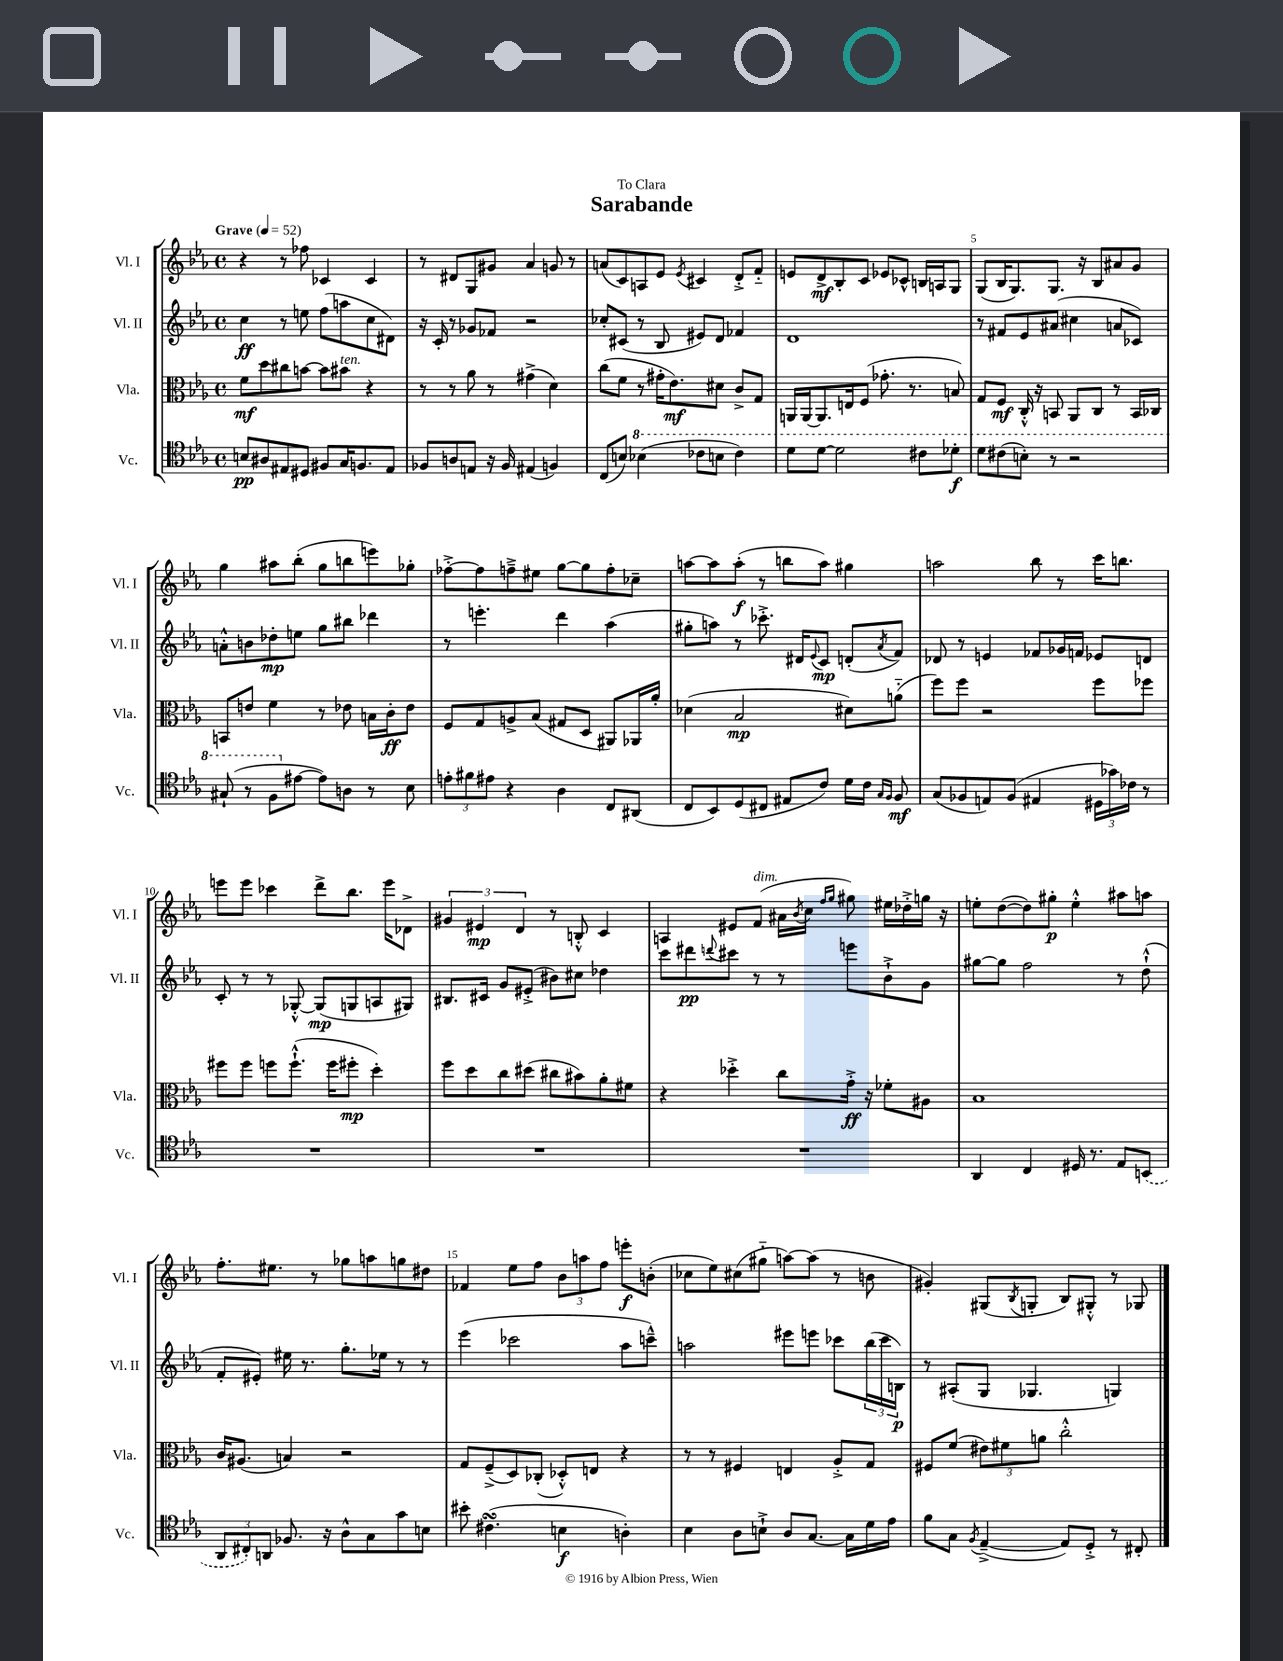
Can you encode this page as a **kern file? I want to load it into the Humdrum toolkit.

**kern	**kern	**kern	**kern
*staff4	*staff3	*staff2	*staff1
*clefC4	*clefC3	*clefG2	*clefG2
*k[b-e-a-]	*k[b-e-a-]	*k[b-e-a-]	*k[b-e-a-]
*M4/4	*M4/4	*M4/4	*M4/4
*met(c)	*met(c)	*met(c)	*met(c)
*MM52	*MM52	*MM52	*MM52
8B	8f	4cc	4r
8A#	8dd	.	.
8E#	8cc#	8r	8r
8D#	[8b	8ee	8ff-
8F#	8b]	(8ff	4c-
16G	8b#	8aa	.
8.F	.	.	.
.	4r	8cc	4c-
8E#	.	8d#)	.
=	=	=	=
8F-	8r	16r	8r
.	.	16c'	.
8A	8r	8r	8d#
8E	8a-	8g-	8G
16r	8r	8f-	8g#
16F-	.	.	.
(4E#	(4g#^	2r	4a-
4F)	4d)	.	8g
.	.	.	8r
=	=	=	=
(8C	(8cc	8cc-'	(8a
8B)	8f	(8c#	8c)
(4b-	8r	8r	8A
.	16g#'	8B-	8e-
.	8.e-)	.	.
.	.	.	8qe-
8cc-	.	8e#)	4c#
8b	8d#	8d	.
4cc-)	8c^	4f-	8d'^
.	8G	.	8f'~
=	=	=	=
8dd	16AA	1d	8e
.	[16AA	.	.
[8dd	8.AA]	.	8d^
2dd]	.	.	8B-'
.	16E	.	.
.	(8F	.	8c
.	8.g-'	.	8e-
.	.	.	8c-^^
.	8.r	.	.
8cc#	.	.	16B
.	.	.	16A
8dd-'	8B)	.	8G
=	=	=	=
8dd	8G	8r	(8G
(8cc#	8F	8f#	16B-
.	.	.	8.G)
8b')	16C'^^	8e-	.
.	16r	.	.
8r	8BB	(8a#	8.G
2r	8AA-	4cc#	.
.	.	.	16r
.	8C	.	8B-
.	8r	8a	8a#
.	16BB	8c-)	8g
.	16C-	.	.
=	=	=	=
(8g#`	8BB	8a'^^	4gg
8r	8e	8b	.
8f	4f	8dd-'	8aa#
[8e#	.	8ee	(8bb-'
8e#])	8r	8gg	8gg
8A	8e-	8bb#	8bb
8r	16B	4ddd-	8eee)
.	16c'	.	.
8B-	8e-	.	8gg-'
=	=	=	=
12e'	8F	8r	[8ff-'^
12f#	.	.	.
.	8G	4.eee'	8ff-]
12e#	.	.	.
4r	8A^	.	8ff~^
.	(8B-	.	8ee#
4A-	8G#	4ddd	[8gg
.	8D	.	8gg]
8C	8AA#)	(4aa-	8ff'
(8AA#	16AA-	.	8cc-~
.	16a-'	.	.
=	=	=	=
8C	(4d-	8gg#'	[8aa
8BB-)	.	8aa)	8aa]
(8D	2B-	8r	(8aa'
8C#	.	8.ccc-'^	8r
8E#	.	.	8bb
.	.	16d#	.
.	.	8qqe-	.
8c)	.	8c	8aa)
16d	8d#)	(8d'	4gg#
16c	.	.	.
16qqG	.	.	.
16qqF	.	8qa-	.
8F	(8a'~	8f)	.
=	=	=	=
(8G	8ff)	8d-	2aa
8F-	8ff	8r	.
8E)	2r	4e	.
(8F-	.	.	.
4E#	.	8f-	8bb-
.	.	16g-	8r
.	.	16f	.
24D#	8ff	8e-	16ccc
24g-)	.	.	.
.	.	.	8.bb
24c-	.	.	.
8r	8ff-	8d	.
=	=	=	=
1r	8ff#	8c'	8eee
.	8ff#	8r	8eee
.	8ff	8r	4ccc-
.	(8.ff`^^	[8G-'^^	.
.	.	(8G-]	8ddd^
.	16ff	.	.
.	8ff#'	8G	8.bb-
.	4dd')	8A	.
.	.	.	16eee
.	.	8G#)	8d-^
=	=	=	=
1r	8ff	8.B#	6g#
.	8dd	.	.
.	.	.	6e#
.	.	16c#	.
.	8cc	8g	.
.	.	.	6d
.	(8dd#	(8e#'^	.
.	8cc#	8b#)	8r
.	8b#)	8cc#	8B'^^
.	8a-'	4dd-	4c
.	8f#	.	.
=	=	=	=
1r	4r	8ccc	4A
.	.	8ddd#	.
.	.	8qqddd	.
.	4dd-'^	8ccc#	8e#
.	.	8r	(8f
.	8cc	8r	16a#
.	.	.	8qb-
.	.	.	16cc
.	.	.	16qqff
.	.	.	16qqgg
.	16g'^	8eee	8gg#)
.	16r	.	.
.	8f-'	8b-`^	16ee#
.	.	.	16dd-'^
.	8A#	8g	16gg
.	.	.	16r
=	=	=	=
4AA-	1B-	[8gg#	8ee'
.	.	8gg#]	([8dd
4C	.	2ff	8dd])
.	.	.	8gg#'
16D#	.	.	4ee'^^
8.r	.	.	.
8E-	.	8r	8aa#
(8BB	.	(8dd`^^	8aa
=	=	=	=
12AA-	16c	8f'	8.ff'
.	(8.A#	.	.
12C#')	.	.	.
.	.	8e#')	.
12AA	.	.	.
.	.	.	8.ee#
8.F-	4B)	16ee#	.
.	.	8.r	.
.	.	.	8r
16r	.	.	.
8A-^^	2r	8.gg'	8gg-
8G	.	.	8aa
.	.	16ee-	.
8g	.	8r	8gg
8B	.	8r	8dd#
=	=	=	=
8b#'	8G	(4eee-	4f-
(4.c#	(8F~^	.	.
.	8D)	2ccc-	8ee-
.	(8C-'	.	8ff
4B	8D-'^^)	.	12b-
.	.	.	12aa
.	8E	.	.
.	.	.	12ff
4A')	4r	8aa-	8eee'
.	.	8ccc~^^)	(8b'
=	=	=	=
4B-	8r	2aa	8cc-
.	8r	.	8ee-)
8A-	4F#	.	(8cc#
8B`^	.	.	8gg#'~
8A-	4E	8eee#	[8aa)
[8.G	.	8eee	(8aa]
.	8A-'^	8ccc-	8r
16G]	.	.	.
16d	8G	(24bb-	8b
.	.	24ccc-	.
16e-	.	.	.
.	.	24B)	.
=	=	=	=
8f	8F#	8r	4g#')
8G	(8f	(8A#'	.
8qF	.	.	.
([4E-~^	12e#)	8G	(8G#
.	12f#	.	.
.	.	.	8qB-
.	.	4.G-	8G'
.	12a	.	.
8E-])	2cc'^^	.	8B-)
8D'^	.	.	8G#'^^
8r	.	4G)	8r
8C#'	.	.	8G-
==	==	==	==
*-	*-	*-	*-
